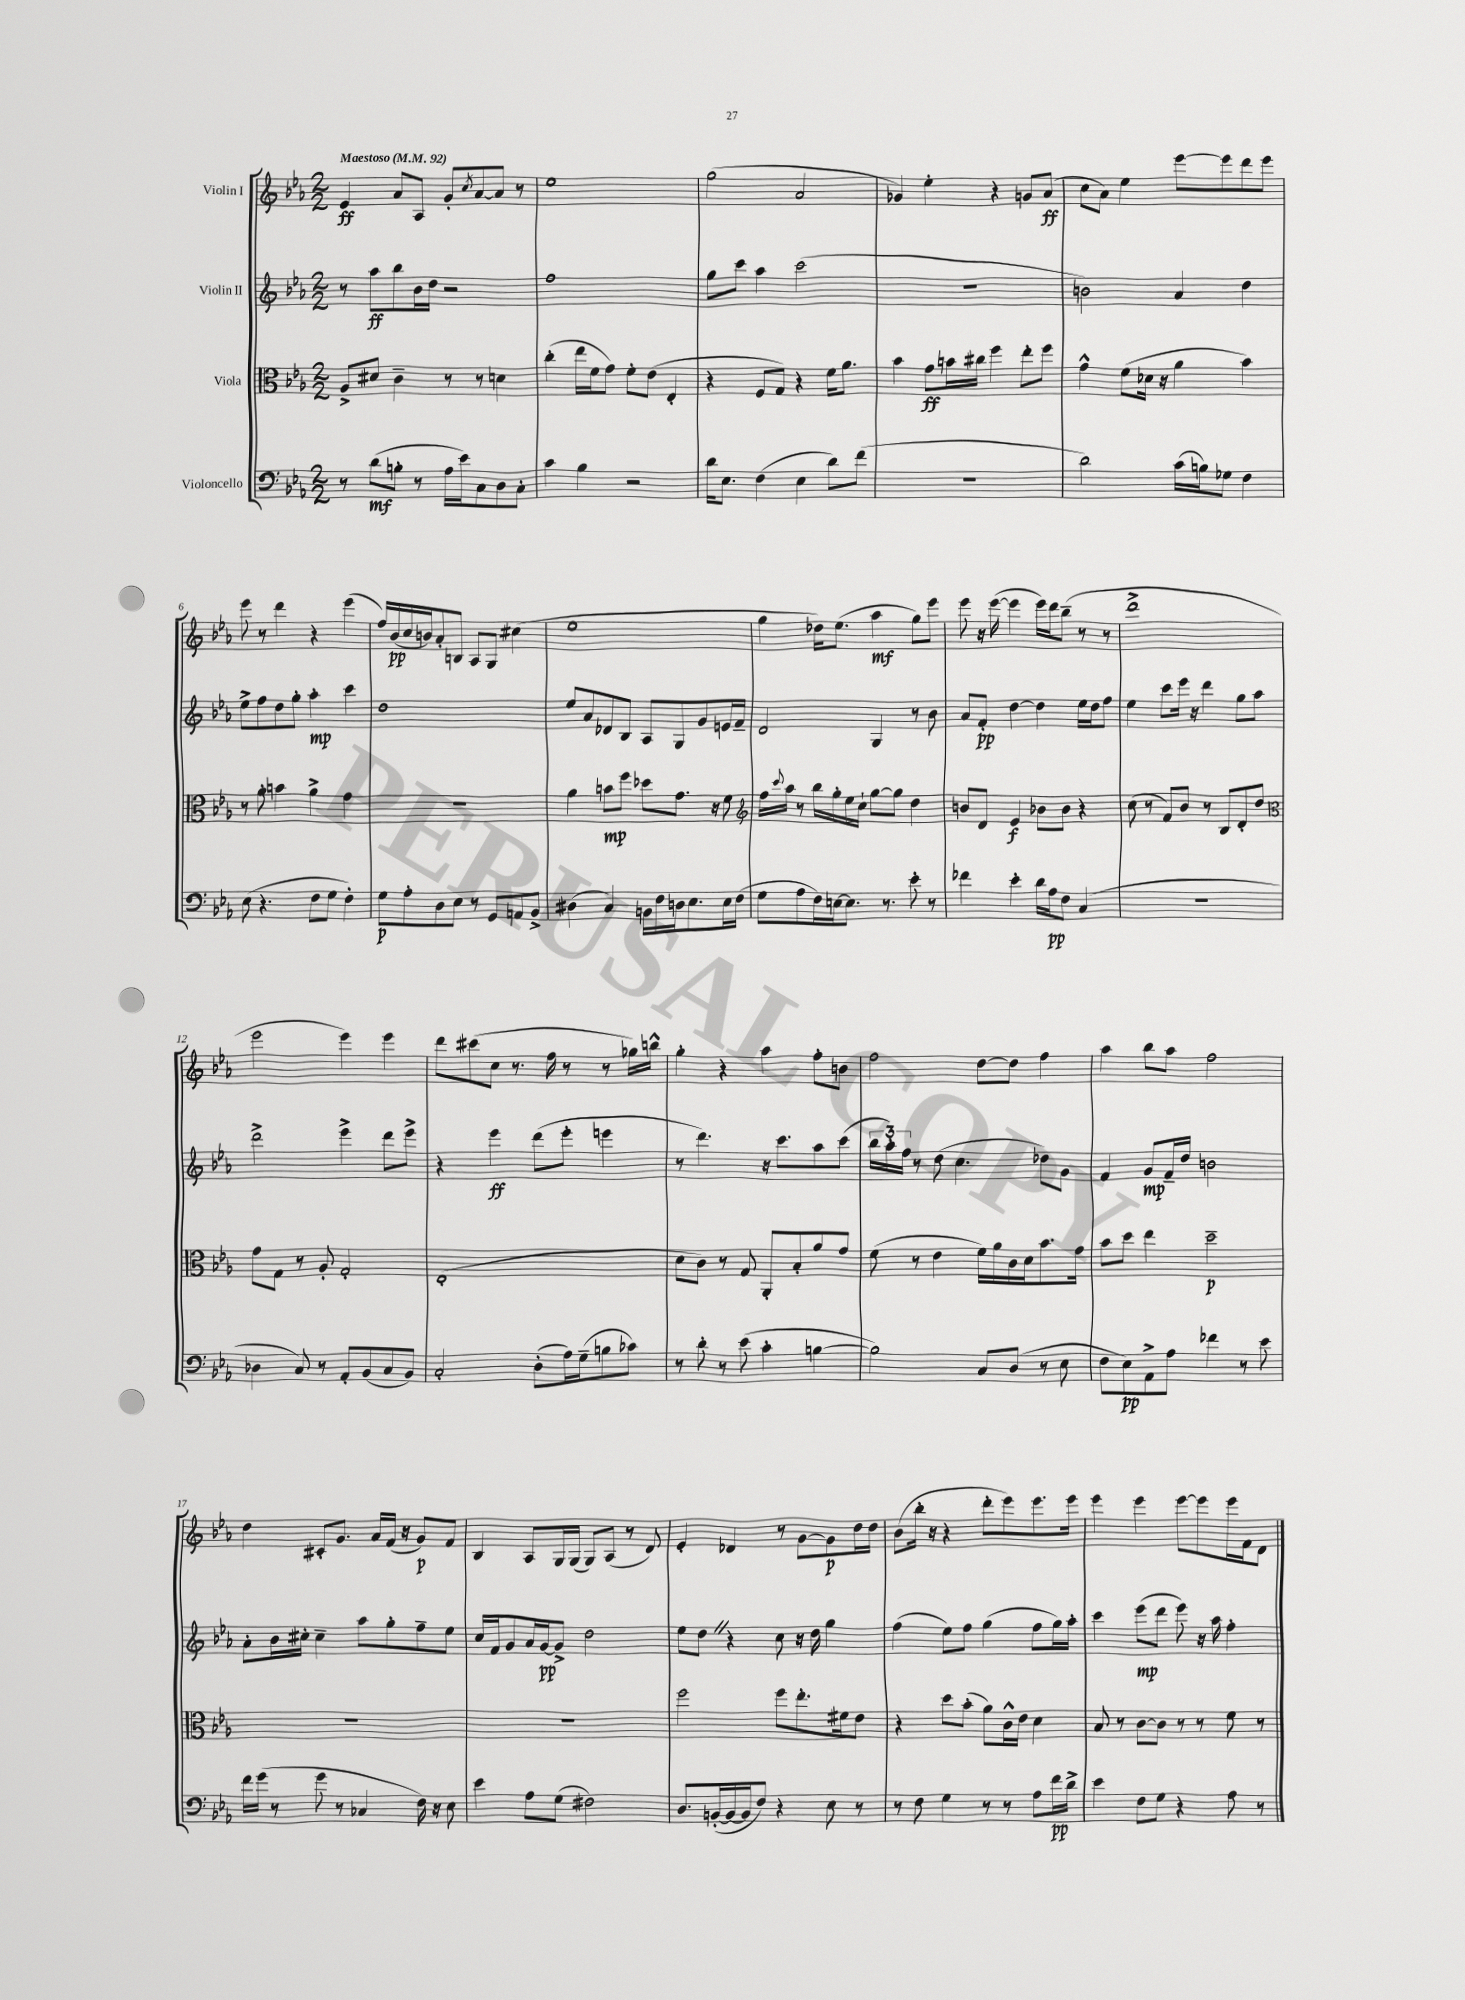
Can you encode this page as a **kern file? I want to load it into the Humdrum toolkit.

**kern	**kern	**kern	**kern
*staff4	*staff3	*staff2	*staff1
*clefF4	*clefC3	*clefG2	*clefG2
*k[b-e-a-]	*k[b-e-a-]	*k[b-e-a-]	*k[b-e-a-]
*M2/2	*M2/2	*M2/2	*M2/2
*MM92	*MM92	*MM92	*MM92
8r	8A-^	8r	4e-
(8d	8d#	8aa-	.
8B'	4c~	8bb-	8a-
8r	.	16b-	8A-
.	.	16dd	.
16A-	8r	2r	8g'
16e-)	.	.	.
.	.	.	8qcc
8C	8r	.	[8a-
8D	4d	.	8a-]
8C'	.	.	8r
=	=	=	=
4c	(4cc'	1ff	1ee-
4B-	16ee-	.	.
.	16f	.	.
.	8g)	.	.
2r	8f'	.	.
.	(8e-	.	.
.	4E-'	.	.
=	=	=	=
16d	4r	8gg	(2gg
8.E-	.	.	.
.	.	8ccc	.
(4F	8F	4aa-	.
.	8G)	.	.
4E-	4r	(2ccc	2a-
8d)	16f	.	.
.	8.a-	.	.
(8f	.	.	.
=	=	=	=
1r	4b-	1r	4g-)
.	8g	.	4ee-'
.	16b	.	.
.	16cc#	.	.
.	4ff	.	4r
.	8ee-'	.	8g
.	8ff	.	(8a-
=	=	=	=
2d)	4g^^	2b)	8cc
.	.	.	8a-)
.	(8f	.	4ee-
.	16d-	.	.
.	16r	.	.
(16c	4a-	4a-	[8eee-
16B)	.	.	.
8G-	.	.	8eee-]
4F	4b-)	4dd	8ddd
.	.	.	8eee-
=	=	=	=
(8E-	8r	8ee-^	8eee-
4.r	8a-'	8ff	8r
.	4b	8dd	4ddd
.	.	8gg'	.
8F	4a-^	4aa-'	4r
8G	.	.	.
4F')	4g	4ccc	(4eee-
=	=	=	=
8G	1r	1dd	16ff)
.	.	.	(16b-
8A-'	.	.	16cc
.	.	.	16b)
8D	.	.	8a-'
8E-	.	.	8B
8r	.	.	8A-
8GG	.	.	8G
8AA	.	.	(4cc#
8BB-^	.	.	.
=	=	=	=
(4D#	4a-	8ee-	1ee-
.	.	8a-	.
4C)	8b	8d-	.
.	8ff	8B-	.
16BB	8dd-	8A-	.
16F	.	.	.
16D	8.g	8G	.
8.E-	.	.	.
.	.	8g	.
.	16r	.	.
16E-	8f	16e	.
(16F	.	16f~	.
=	=	=	=
*	*clefG2	*	*
8G	16ff	2d	4gg
.	8qqccc	.	.
.	16aa-	.	.
8A-	8r	.	.
16F)	16bb-	.	16dd-)
[16E	16gg'	.	(8.ee-
8.E]	16ee-	.	.
.	16cc`	.	.
.	[8gg	4G	4aa-
8.r	.	.	.
.	8gg]	.	.
8e-'	4dd	8r	8gg)
8r	.	8b-	8eee-
=	=	=	=
4f-	8b	8a-	8eee-
.	8d	8f'	16r
.	.	.	([16eee-
4e-'	4e-	[4dd	4eee-]
16d	8b-	4dd]	16eee-)
16A-	.	.	16ddd
8F	8b-	.	(8bb-~
(4C	4r	16ee-	8r
.	.	16dd	.
.	.	8ff	8r
=	=	=	=
1r	(8cc	4ee-	1ddd^
.	8r	.	.
.	8f)	8ccc	.
.	8b-	16eee-	.
.	.	16r	.
.	8r	4ddd	.
.	8B-	.	.
.	8d'	8gg	.
.	8dd	8aa-	.
=	=	=	=
*	*clefC3	*	*
4D-	8g	2ddd^	2eee-
.	8G	.	.
8C)	8r	.	.
8r	8A-'	.	.
8AA-'	2G'	4eee-^	4eee-)
(8BB-	.	.	.
8C	.	8ddd	4eee-
8BB-)	.	8eee-^	.
=	=	=	=
2C'	(1E-'	4r	8ddd
.	.	.	(8ccc#
.	.	4eee-	8cc
.	.	.	8.r
(8D'	.	(8ddd	.
.	.	.	16ff
16A-)	.	8eee-'	8r
(16G~	.	.	.
8B	.	4eee	8r
8c-)	.	.	16gg-)
.	.	.	16bb^^
=	=	=	=
8r	8d	8r	4gg'
8d'	8c)	4.ddd)	.
8r	8r	.	4r
(8e-	8G	.	.
4c'	8AA-'	16r	4aa-
.	.	8.ccc	.
.	8B-'	.	.
[4B	8a-	8aa-	8ff'
.	8g	(8ccc	8b
=	=	=	=
2B])	(8f	24bb-	2ff
.	.	24aa-')	.
.	.	24ff	.
.	8r	8r	.
.	4e-	(8dd	.
.	.	4.cc	.
8C	16f)	.	[8dd
.	16a-	.	.
(8D	16c	.	8dd]
.	16d	.	.
8r	8.b-	8dd-)	4ff
8E-	.	8g	.
.	16g	.	.
=	=	=	=
8F	8b-	4f	4aa-
8E-)	8dd	.	.
8AA-^	4ee-	8g	8bb-
8A-	.	16f~	8aa-
.	.	16dd	.
4f-	2dd~	2b	2ff
8r	.	.	.
8e-	.	.	.
=	=	=	=
16f	1r	8a-'	4dd
(16g	.	.	.
8r	.	16b-	.
.	.	16cc#'	.
8g	.	4cc#~	8c#'
8r	.	.	8.g
4C-	.	8aa-	.
.	.	.	16a-
.	.	8gg'	(16f
.	.	.	16r
16F)	.	8ff~	8g)
16r	.	.	.
8E-	.	8ee-	8f
=	=	=	=
4e-	1r	16cc	4B-
.	.	16f	.
.	.	8g	.
8A-	.	16a-	8A-
.	.	[16g	.
(8G	.	8g^]	16G
.	.	.	(16G
2F#)	.	2dd	8G)
.	.	.	(8A-
.	.	.	8r
.	.	.	8d)
=	=	=	=
8.D	2ff	8ee-	4e-'
.	.	8dd	.
([16BB'	.	.	.
16BB_	.	4r	4d-
16BB]	.	.	.
8F)	.	.	.
4r	8ff	8cc	8r
.	8.ee-'	16r	[8g
.	.	16dd	.
8E-	.	4gg	8g]
.	16f#	.	.
8r	8e-	.	16dd
.	.	.	16dd
=	=	=	=
8r	4r	(4ff	(8b-
8F	.	.	16bb-'
.	.	.	16r
4G	8dd	8ee-)	4r
.	(8b-'	8ff	.
8r	8a-)	(4gg	8ddd'
8r	16c^^	.	8eee-)
.	16e-	.	.
8A-	4d	8ff	8.eee-
16f	.	16gg)	.
16d^	.	16aa-'	16eee-
=	=	=	=
4e-	8B-	4ccc	4eee-
.	8r	.	.
8F	[8c	(8eee-	4eee-
8G	8c]	8ddd	.
4r	8r	8eee-)	[8eee-
.	8r	16r	8eee-]
.	.	16aa-	.
8A-	8f	4ff'	16eee-
.	.	.	16f
8r	8r	.	8d
==	==	==	==
*-	*-	*-	*-
